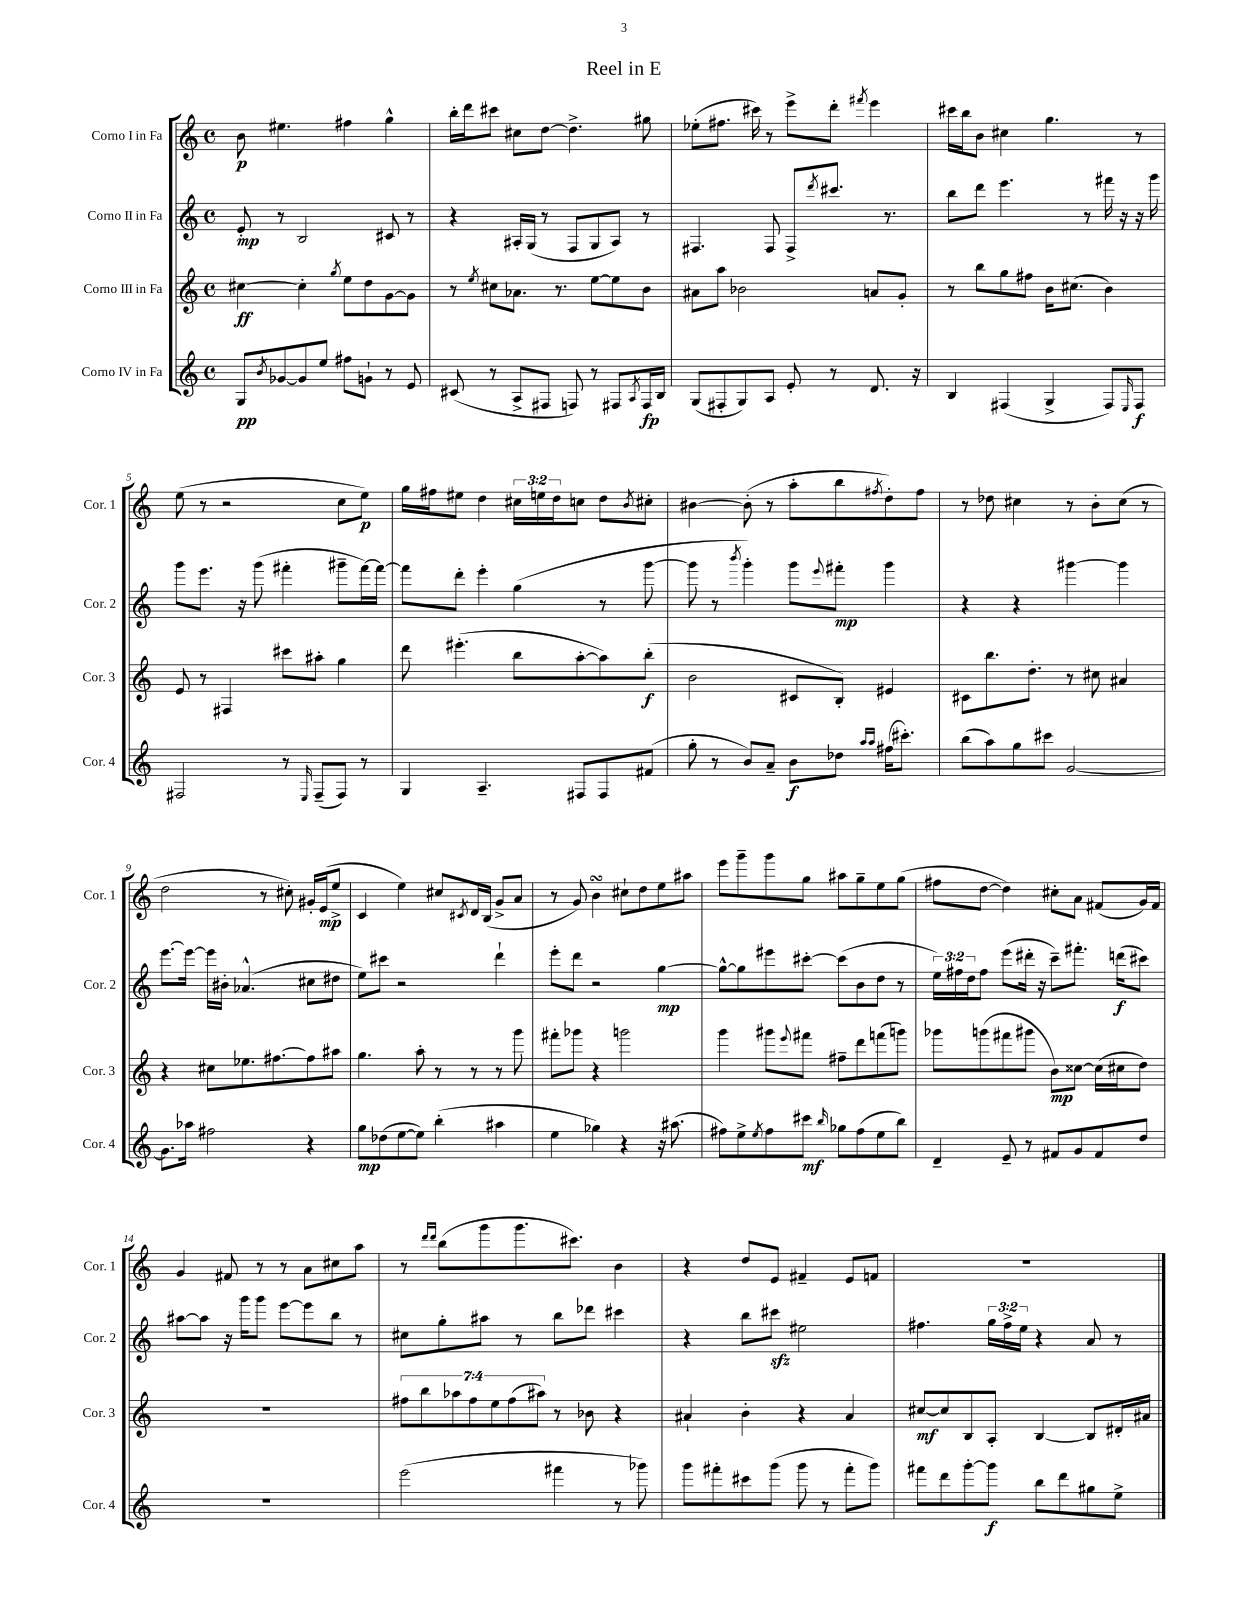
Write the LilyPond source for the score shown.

\header { title = "Reel in E" }
<<
\new StaffGroup <<
\new Staff = "s0" \with { instrumentName = "Corno I in Fa" shortInstrumentName = "Cor. 1" } {
    \clef treble \key c \major \defaultTimeSignature \time 4/4 \override Staff.TupletNumber.text = #tuplet-number::calc-fraction-text
    b'8\p eis''4. fis''4 g''4-^ |
    b''16-. d'''16 cis'''8 cis''8 d''8~ d''4.-> gis''8 |
    ees''8-.( fis''8. cis'''16) r8 e'''8-> d'''8-. \acciaccatura { fis'''8 } e'''4 |
    cis'''16 b''16 b'8 cis''4 g''4. r8 |
    e''8( r8 r2 c''8 e''8\p) |
    g''16 fis''16 eis''8 d''4 \tuplet 3/2 { cis''16 e''16 d''16 } c''8 d''8 \acciaccatura { b'8 } cis''8-. |
    bis'4~ bis'8-.( r8 a''8-. b''8 \acciaccatura { fis''8 } d''8-.) fis''8 |
    r8 des''8 cis''4 r8 b'8-. cis''8( r8 |
    d''2 r8 cis''8-.) gis'16-. e'16\mp( e''8-> |
    c'4 e''4) cis''8 \acciaccatura { cis'8 } d'16 b16( g'8-> a'8 |
    r8 g'8) b'4\turn cis''8-! d''8 e''8 ais''8 |
    e'''8 g'''8-- g'''8 g''8 ais''8 g''8-- e''8 g''8( |
    fis''8 d''8~ d''4) cis''8-. a'8 fis'8( g'16) fis'16 |
    g'4 fis'8 r8 r8 a'8 cis''8 a''8 |
    r8 \grace { d'''16 d'''16 } b''8( g'''8 g'''8. cis'''8.) b'4 |
    r4 d''8 e'8 fis'4-- e'8 f'8 |
    R1 \bar "|." |
}
\new Staff = "s1" \with { instrumentName = "Corno II in Fa" shortInstrumentName = "Cor. 2" } {
    \clef treble \key c \major \defaultTimeSignature \time 4/4 \override Staff.TupletNumber.text = #tuplet-number::calc-fraction-text
    e'8-.\mp r8 b2 cis'8 r8 |
    r4 ais16-. g16( r8 f8 g8 ais8) r8 |
    fis4. fis8 fis8-> \acciaccatura { d'''8 } cis'''8. r8. |
    b''8 d'''8 e'''4. r8 fis'''16 r16 r16 g'''16 |
    g'''8 e'''8. r16 g'''8( fis'''4-. gis'''8-- fis'''16~) fis'''16~ |
    fis'''8 d'''8-. e'''4-. g''4( r8 g'''8~ |
    g'''8 r8 \acciaccatura { b'''8 } g'''4-.) g'''8 \appoggiatura { e'''8 } fis'''8-.\mp g'''4 |
    r4 r4 gis'''4~ gis'''4 |
    e'''8.~ e'''16~ e'''16 bis'16-. aes'4.-^( cis''8 dis''8 |
    e''8) cis'''8 r2 d'''4-! |
    e'''8-. d'''8 r2 g''4~\mp |
    g''8~-^ g''8 eis'''8 cis'''8~-. cis'''8( b'8 d''8 r8 |
    \tuplet 3/2 { e''16) fis''16 d''16 } fis''8 e'''8( dis'''16-. r16 c'''8--) fis'''8.-. d'''16\f( cis'''8) |
    ais''8~ ais''8 r16 g'''16 g'''8 e'''8~ e'''8 b''8 r8 |
    cis''8 g''8-. ais''8 r8 b''8 des'''8 cis'''4 |
    r4 b''8 cis'''8\sfz eis''2 |
    fis''4. \tuplet 3/2 { g''16 fis''16-> e''16 } r4 a'8 r8 \bar "|." |
}
\new Staff = "s2" \with { instrumentName = "Corno III in Fa" shortInstrumentName = "Cor. 3" } {
    \clef treble \key c \major \defaultTimeSignature \time 4/4 \override Staff.TupletNumber.text = #tuplet-number::calc-fraction-text
    cis''4~\ff cis''4-. \acciaccatura { g''8 } e''8 d''8 g'8~ g'8 |
    r8 \acciaccatura { e''8 } cis''8 aes'8. r8. e''8~ e''8 b'8 |
    ais'8 a''8 bes'2 a'8 g'8-. |
    r8 b''8 g''8 fis''8 b'16 cis''8.( b'4) |
    e'8 r8 fis4 cis'''8 ais''8-. g''4 |
    d'''8 eis'''4.-.( b''8 a''8~-. a''8) b''8-.\f( |
    b'2 cis'8 b8-.) eis'4 |
    cis'8 b''8. d''8.-. r8 cis''8 ais'4 |
    r4 cis''8 ees''8. fis''8.~ fis''8 ais''8 |
    g''4. a''8-. r8 r8 r8 g'''8 |
    fis'''8-. ges'''8 r4 g'''2 |
    g'''4 gis'''8 \appoggiatura { e'''8 } fis'''8 fis''8-- d'''8 f'''8( g'''8) |
    ges'''8 g'''8( fis'''8 gis'''8 b'8\mp) cisis''8~ cisis''16( cis''16 d''8) |
    R1 |
    \tuplet 7/4 { fis''8 b''8 aes''8 fis''8 e''8 fis''8( ais''8) } r8 bes'8 r4 |
    ais'4-! b'4-. r4 ais'4 |
    cis''8~\mf cis''8 b8 a8-. b4~ b8 dis'16-. ais'16 \bar "|." |
}
\new Staff = "s3" \with { instrumentName = "Corno IV in Fa" shortInstrumentName = "Cor. 4" } {
    \clef treble \key c \major \defaultTimeSignature \time 4/4
    g8\pp \acciaccatura { b'8 } ges'8~ ges'8 e''8 fis''8 g'8-! r8 e'8 |
    cis'8( r8 a8-> fis8 f8) r8 fis8 \acciaccatura { a8 } fis16\fp b16 |
    g8( fis8-. g8) a8 e'8-. r8 d'8. r16 |
    b4 fis4( g4-> fis8) \grace { e16 } fis8\f |
    fis2 r8 \grace { e16 } fis8--( fis8) r8 |
    g4 a4.-- fis8 fis8 fis'8( |
    g''8-. r8 b'8) a'8-- b'8\f des''8 \grace { a''16 a''16 } fis''16( cis'''8.-.) |
    b''8( a''8) g''8 cis'''8 g'2~ |
    g'8. aes''16 fis''2 r4 |
    g''8\mp des''8( e''8~ e''8) b''4-.( ais''4 |
    e''4 ges''4) r4 r16 ais''8.( |
    fis''8) e''8-> \acciaccatura { e''8 } fis''8 cis'''8\mf \grace { b''16 } ges''8 fis''8( e''8 b''8) |
    d'4-- e'8-- r8 fis'8 g'8 fis'8 d''8 |
    R1 |
    e'''2( fis'''4 r8 ges'''8) |
    g'''8 fis'''8-. cis'''8 g'''8( g'''8 r8 fis'''8-. g'''8) |
    fis'''8 d'''8 g'''8~-. g'''8\f b''8 d'''8 gis''8 e''8-> \bar "|." |
}
>>
>>
